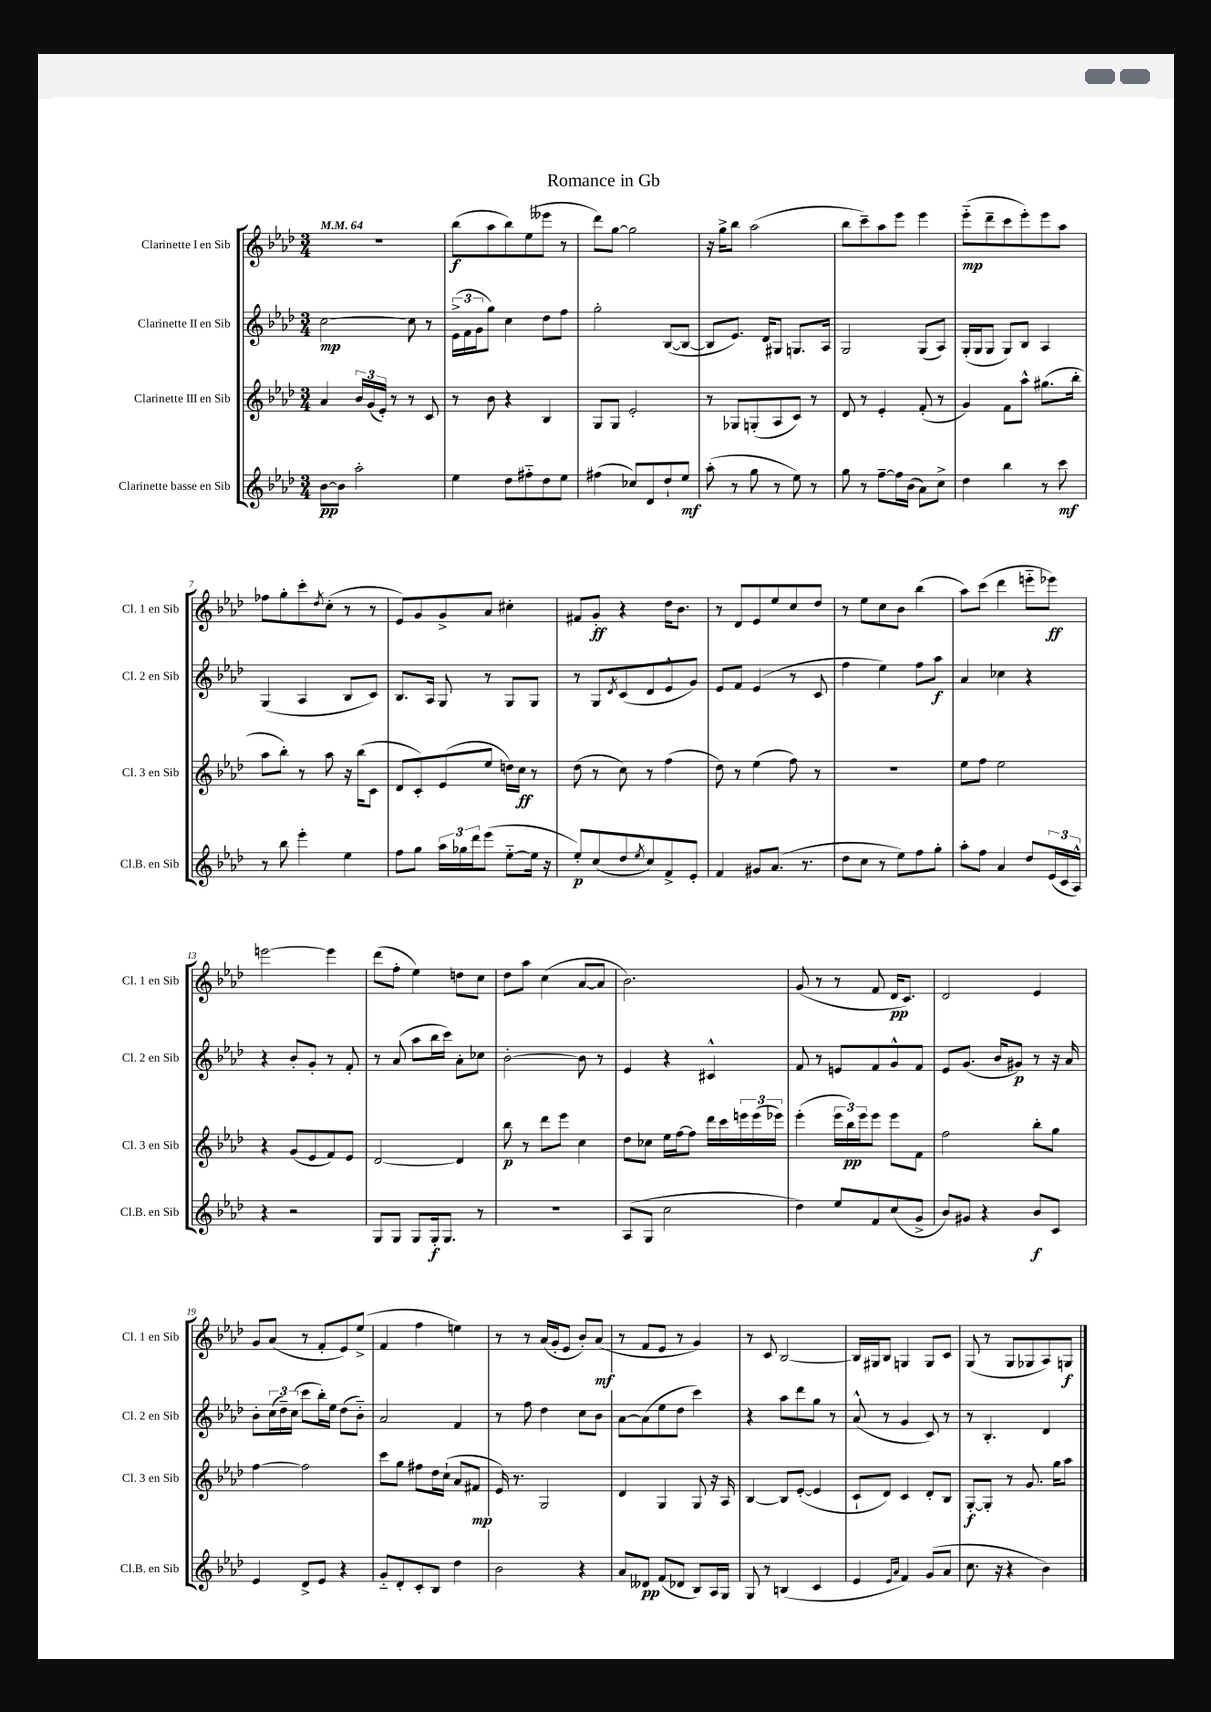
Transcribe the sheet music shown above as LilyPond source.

\header { title = "Romance in Gb" }
<<
\new StaffGroup <<
\new Staff = "s0" \with { instrumentName = "Clarinette I en Sib" shortInstrumentName = "Cl. 1 en Sib" } {
    \clef treble \key aes \major \numericTimeSignature \time 3/4 \tempo 4 = 64
    R2. |
    bes''8\f( aes''8 bes''8) ees''8( eeses'''8 r8 |
    des'''8) g''8~ g''2 |
    r16 g''16-> bes''8 aes''2( |
    bes''8 c'''8--) aes''8 ees'''8 ees'''4 |
    ees'''8-_\mp( des'''8-- c'''8 ees'''8-.) ees'''8 aes''8 |
    fes''8 g''8-. c'''8-. \acciaccatura { des''8 } c''8-.( r8 r8 |
    ees'8) g'8 g'8-> aes'8 cis''4-. |
    fis'8 g'8-.\ff r4 des''16 bes'8. |
    r8 des'8 ees'8 ees''8 c''8 des''8 |
    r8 ees''8 c''8 bes'8 bes''4( |
    aes''8) c'''8( des'''4 e'''8-_ ees'''8\ff) |
    e'''2~ e'''4 |
    des'''8( f''8-. ees''4) d''8 c''8 |
    des''8 aes''8 c''4( aes'8~ aes'8 |
    bes'2.) |
    g'8( r8 r8 f'8 des'16\pp c'8.) |
    des'2 ees'4 |
    g'8 aes'8( r8 f'8-. ees'8) ees''8->( |
    f'4 f''4 e''4) |
    r8 r8 aes'16( g'16-. ees'8 bes'8-.) aes'8\mf( |
    r8 f'8 ees'8 r8 g'4) |
    r8 c'8 bes2~ |
    bes16 gis16 bes8 g4 g8 c'8 |
    g8( r8 g8 ges8 aes8) g8\f \bar "|." |
}
\new Staff = "s1" \with { instrumentName = "Clarinette II en Sib" shortInstrumentName = "Cl. 2 en Sib" } {
    \clef treble \key aes \major \numericTimeSignature \time 3/4
    c''2~\mp c''8 r8 |
    \tuplet 3/2 { ees'16->( f'16 g'16 } g''8) c''4 des''8 f''8 |
    g''2-. bes8~( bes8~ |
    bes8 ees'8.) des'16 gis8 g8. aes16 |
    g2 g8( aes8) |
    g16-.( g16 g8 g8) bes8 aes4 |
    g4( aes4 bes8 c'8) |
    bes8. aes16 g8 r8 g8 g8 |
    r8 g8 \acciaccatura { des'8 } c'8( des'8 ees'8-^ g'8) |
    ees'8 f'8 ees'4( r8 c'8 |
    f''4 ees''4) f''8 aes''8\f |
    aes'4 ces''4 r4 |
    r4 bes'8-. g'8-. r8 f'8-. |
    r8 aes'8( aes''8 bes''16 c'''16) aes'8-. ces''8 |
    bes'2~-. bes'8 r8 |
    ees'4 r4 cis'4-^ |
    f'8 r8 e'8 f'8 g'8-^ f'8 |
    ees'8 g'8.( bes'16 gis'8\p) r8 r16 aes'16 |
    bes'8-. \tuplet 3/2 { c''16( des''16--) c''16( } c'''8 bes''16-.) ees''16 des''8( bes'8-_) |
    aes'2 f'4 |
    r8 f''8 des''4 c''8 bes'8 |
    aes'8~ aes'8( ees''8 des''8 c'''4) |
    r4 aes''8 des'''8 g''8 r8 |
    aes'8-^( r8 g'4 c'8) r8 |
    r8 bes4.-. des'4 \bar "|." |
}
\new Staff = "s2" \with { instrumentName = "Clarinette III en Sib" shortInstrumentName = "Cl. 3 en Sib" } {
    \clef treble \key aes \major \numericTimeSignature \time 3/4
    aes'4 \tuplet 3/2 { bes'16 g'16( ees'16-.) } r8 r8 c'8 |
    r8 bes'8 r4 bes4 |
    g8 g8 ees'2-. |
    r8 ges8 g8-.( aes8 c'8) r8 |
    des'8 r8 ees'4-. f'8-.( r8 |
    g'4) f'8 aes''8-^ gis''8.( bes''16-. |
    aes''8 bes''8-.) r8 aes''8 r16 bes''16( c'8 |
    des'8 c'8-.) ees'8( ees''8 d''16) c''16\ff r8 |
    des''8( r8 c''8) r8 f''4( |
    des''8) r8 ees''4( f''8) r8 |
    R2. |
    ees''8 f''8 ees''2 |
    r4 g'8( ees'8 f'8) ees'8 |
    des'2~ des'4 |
    bes''8\p r8 des'''8 ees'''8 c''4 |
    des''8 ces''8 ees''16 f''16~ f''8 des'''16 c'''16 \tuplet 3/2 { e'''16 e'''16( ees'''16) } |
    ees'''4-.( \tuplet 3/2 { ees'''16 bes''16\pp) ees'''16 } ees'''8 ees'''8 f'8 |
    f''2 bes''8-. g''8 |
    f''4~ f''2 |
    c'''8 g''8 fis''8 des''16 c''16-!( aes'8 fis'8\mp |
    ees'16) r8. g2 |
    des'4 g4 g8 r16 aes16 |
    bes4~ bes8 ees'8~-.( ees'4 |
    c'8-! des'8) c'4 des'8-. bes8 |
    g8~-.\f g8-. r8 g'8. g''16 aes''8 \bar "|." |
}
\new Staff = "s3" \with { instrumentName = "Clarinette basse en Sib" shortInstrumentName = "Cl.B. en Sib" } {
    \clef treble \key aes \major \numericTimeSignature \time 3/4
    bes'8~\pp bes'8 aes''2-. |
    ees''4 des''8 fis''8-_ des''8 ees''8 |
    fis''4( ces''8) des'8 des''8-! ees''8\mf |
    aes''8-.( r8 g''8 r8 ees''8) r8 |
    g''8 r8 f''8~-- f''16 bes'16( aes'8) c''8-> |
    des''4 bes''4 r8 c'''8\mf |
    r8 bes''8 ees'''4-. ees''4 |
    f''8 g''8 \tuplet 3/2 { aes''16 ges''16 des'''16 } ees'''8( ees''8~-_ ees''16 r16 |
    ees''8-.\p) c''8( des''8 \acciaccatura { ees''8 } c''8) f'8-> ees'8-. |
    f'4 gis'8 aes'8.( r8. |
    des''8 c''8 r8 ees''8) f''8 g''8-. |
    aes''8-. f''8 aes'4 des''8 \tuplet 3/2 { ees'16( c'16 aes16-^) } |
    r4 r2 |
    g8 g8 g8 g16-.\f g8. r8 |
    R2. |
    aes8( g8 c''2 |
    des''4) ees''8 f'8 c''8( g'8-> |
    bes'8) gis'8 r4 bes'8\f c'8 |
    ees'4 des'8-> ees'8 r4 |
    g'8-_ des'8-. c'8-. bes8 des''4 |
    bes'2 r4 |
    aes'8 deses'8\pp f'8( des'8 bes8) aes16 g16 |
    g8 r8 b4( c'4 |
    ees'4 \grace { ees'16 aes'16 } f'4) g'8( aes'8 |
    c''8. r16 r4 bes'4) \bar "|." |
}
>>
>>
